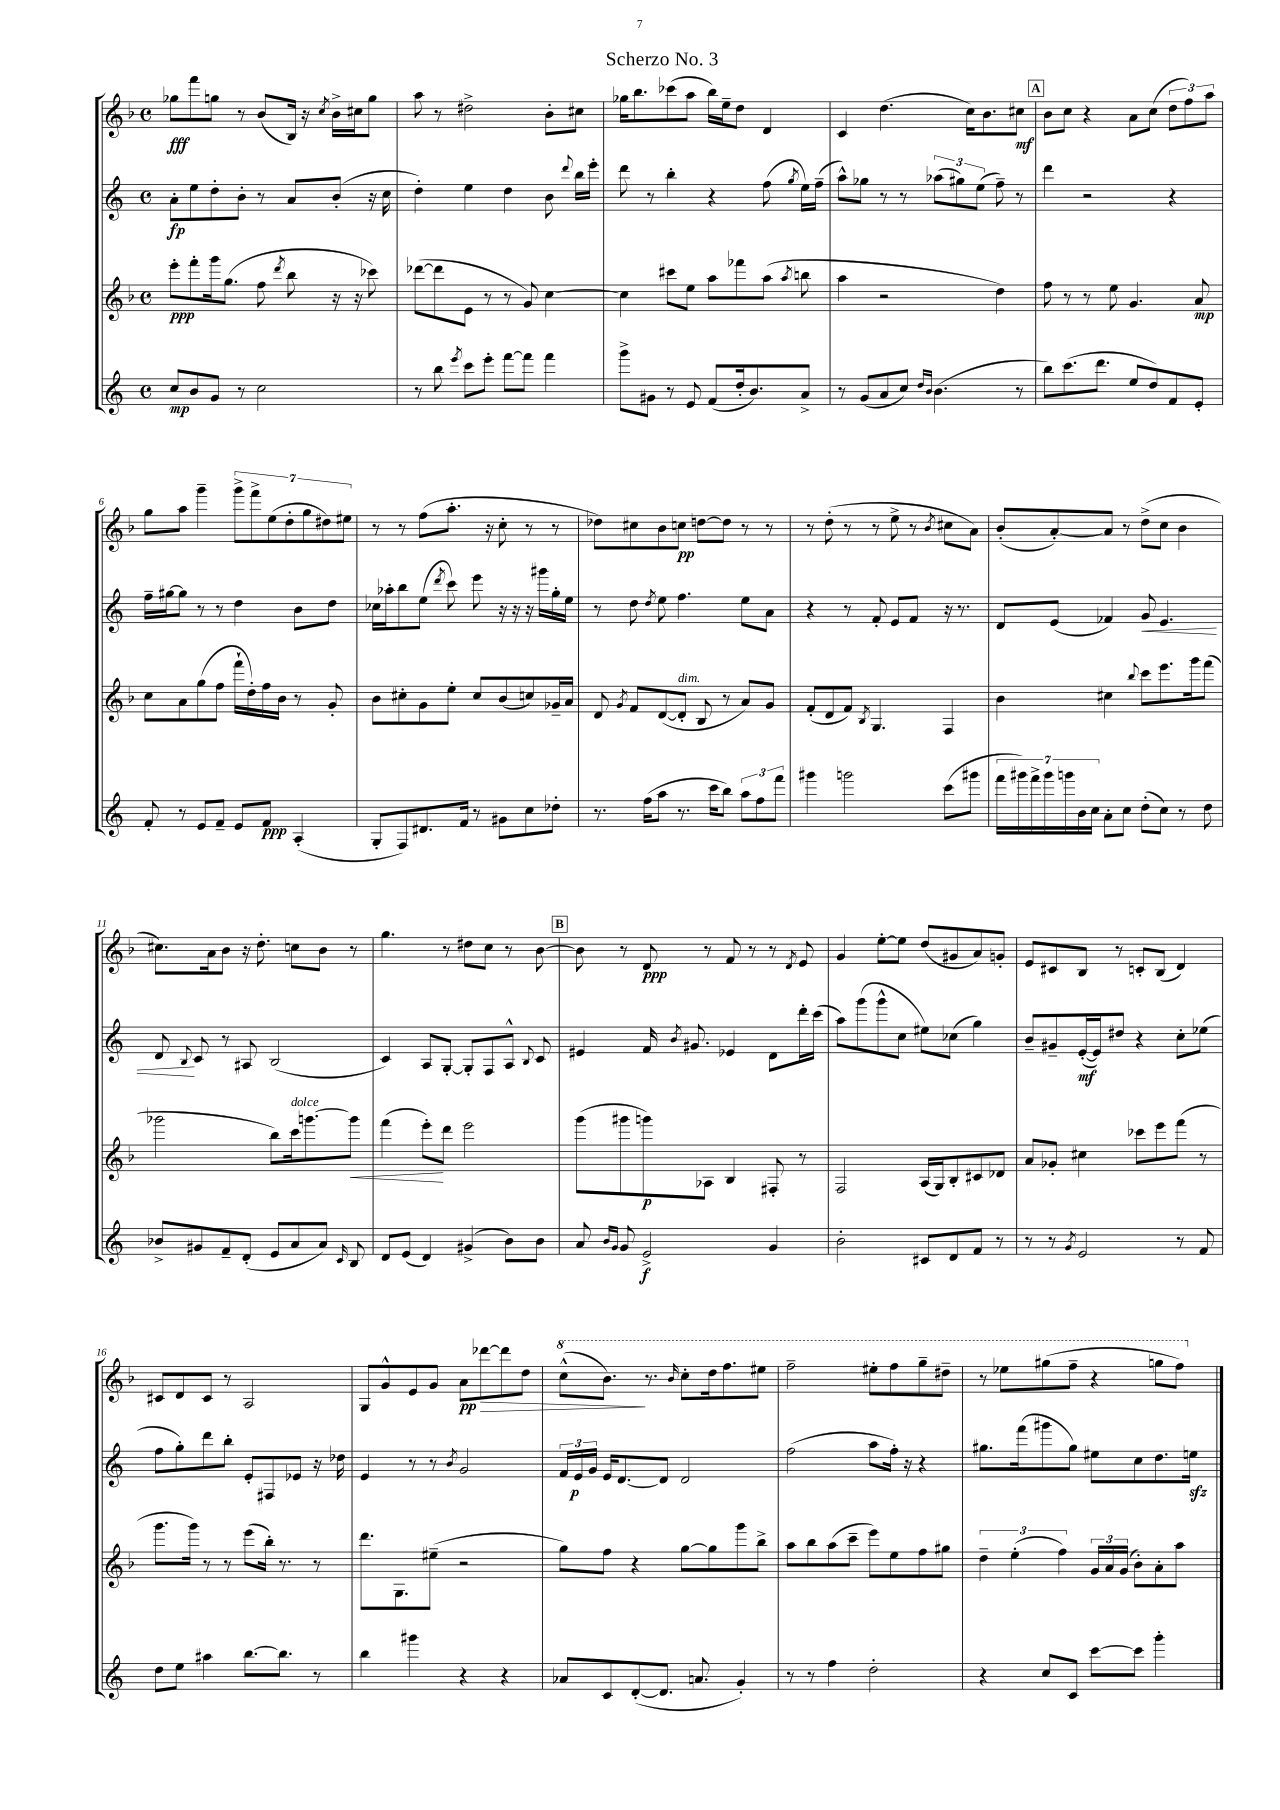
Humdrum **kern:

**kern	**dynam	**kern	**dynam	**kern	**dynam	**kern	**dynam
*part4	*part4	*part3	*part3	*part2	*part2	*part1	*part1
*staff4	*staff4	*staff3	*staff3	*staff2	*staff2	*staff1	*staff1
*clefG2	*	*clefG2	*	*clefG2	*	*clefG2	*
*k[]	*	*k[b-]	*	*k[]	*	*k[b-]	*
*M4/4	*	*M4/4	*	*M4/4	*	*M4/4	*
*met(c)	*	*met(c)	*	*met(c)	*	*met(c)	*
=1	=1	=1	=1	=1	=1	=1	=1
8cc/L	mp	8eee'\L	ppp	8a'\L	fp	8gg-X\L	fff
8b/	.	8fff'\	.	8ee\	.	8fff\	.
8g/J	.	16ggg\k	.	8dd'\	.	8ggn\J	.
.	.	(8.gg\J	.	.	.	.	.
8r	.	.	.	8b'\J	.	8r	.
2cc\	.	8ff\	.	8r	.	(8b-/L	.
.	.	8qddd/	.	.	.	.	.
.	.	8bb-\	.	8a/L	.	16B-/Jk)	.
.	.	.	.	.	.	16r	.
.	.	.	.	.	.	8qcc/	.
.	.	16r	.	(8b'/J	.	16b-^\LL	.
.	.	16r	.	.	.	16cc#X\J	.
.	.	8ccc-X\)	.	16r	.	8gg\J	.
.	.	.	.	16cc\	.	.	.
=2	=2	=2	=2	=2	=2	=2	=2
8r	.	([8ddd-X\L	.	4dd'\)	.	8aa\	.
8bb\	.	8ddd-\]	.	.	.	8r	.
8qeee/	.	.	.	.	.	.	.
8ccc\L	.	8e\J	.	4ee\	.	2dd#X^\	.
8eee'\J	.	8r	.	.	.	.	.
[8fff\L	.	8r	.	4dd\	.	.	.
8fff\J]	.	8g/)	.	.	.	.	.
4fff\	.	[4cc\	.	8b\	.	8b-'\L	.
.	.	.	.	8qqddd/	.	.	.
.	.	.	.	16bb\LL	.	8cc#X\J	.
.	.	.	.	16eee'\JJ	.	.	.
=3	=3	=3	=3	=3	=3	=3	=3
8ggg^\L	.	4cc\]	.	8ddd\	.	16gg-X\KL	.
.	.	.	.	.	.	8.bb-\	.
8g#X\J	.	.	.	8r	.	.	.
8r	.	8ccc#X\L	.	4bb'\	.	(8ccc-X\	.
8e/	.	8ee\J	.	.	.	8aa\J	.
(8f/L	.	8aa\L	.	4r	.	16bb-\LL)	.
.	.	.	.	.	.	16ee~\J	.
16dd'/k	.	8fff-X\	.	.	.	8dd\J	.
8.b/)	.	.	.	.	.	.	.
.	.	(8aa\J	.	(8ff\	.	4d/	.
.	.	8qaa/	.	8qgg/	.	.	.
8a^/J	.	8bbn\	.	16ee\LL)	.	.	.
.	.	.	.	(16ff~\JJ	.	.	.
=4	=4	=4	=4	=4	=4	=4	=4
8r	.	4aa\	.	8aa^^\L)	.	4c/	.
(8g/L	.	.	.	8gg-X\J	.	.	.
8a/	.	2r	.	8r	.	(4.dd\	.
8cc/J)	.	.	.	8r	.	.	.
16qqdd/LL	.	.	.	.	.	.	.
16qqb/JJ	.	.	.	.	.	.	.
(4.b\	.	.	.	(12aa-X\L	.	.	.
.	.	.	.	12gg#X\)	.	.	.
.	.	.	.	.	.	16cc\KL)	.
.	.	.	.	(12ee\J	.	.	.
.	.	.	.	.	.	8.b-\	.
.	.	4dd\)	.	8ff~\)	.	.	.
8r	.	.	.	8r	.	8cc#X\J	mf
!!LO:REH:place=s1:t=A
=5	=5	=5	=5	=5	=5	=5	=5
8bb\L)	.	8ff\	.	4ddd\	.	8b-\L	.
(8.ccc\	.	8r	.	.	.	8cc\J	.
.	.	8r	.	2r	.	4r	.
8.ddd\J	.	.	.	.	.	.	.
.	.	8ee\	.	.	.	.	.
8ee/L	.	4.g/	.	.	.	8a\L	.
8dd/)	.	.	.	.	.	(8cc\J	.
8f/	.	.	.	4r	.	12dd\L	.
.	.	.	.	.	.	12ff\)	.
8e'/J	.	8a/	mp	.	.	.	.
.	.	.	.	.	.	12aa\J	.
!!LO:LB:g=z
=6	=6	=6	=6	=6	=6	=6	=6
8f'/	.	8cc\L	.	16ff~\LL	.	8gg\L	.
.	.	.	.	[16gg#X\J	.	.	.
8r	.	8a\	.	8gg#\J]	.	8aa\J	.
8e/L	.	(8gg\	.	8r	.	4ggg~\	.
8f~/J	.	8ff\J	.	8r	.	.	.
8e/L	.	16fff`\LL	.	4dd\	.	14ggg^\L	.
.	.	16dd'\)	.	.	.	.	.
.	.	.	.	.	.	14fff^\	.
8f/J	ppp	16ff\	.	.	.	.	.
.	.	.	.	.	.	(14ee\	.
.	.	16b-\JJ	.	.	.	.	.
.	.	.	.	.	.	14dd'\	.
(4A'/	.	8r	.	8b\L	.	.	.
.	.	.	.	.	.	14gg\	.
.	.	.	.	.	.	14dd#X\)	.
.	.	8g'/	.	8dd\J	.	.	.
.	.	.	.	.	.	14ee#X\J	.
=7	=7	=7	=7	=7	=7	=7	=7
8G'/L	.	8b-\L	.	16cc-X\LL	.	8r	.
.	.	.	.	16aa-X'\J	.	.	.
8F/)	.	8cc#X'\	.	8bb\	.	8r	.
8.d#X/	.	8g\	.	(8ee\J	.	(8ff\L	.
.	.	.	.	8qddd/	.	.	.
.	.	8ee'\J	.	8ccc\)	.	8.aa'\J	.
16f/Jk	.	.	.	.	.	.	.
8r	.	8cc#/L	.	8eee\	.	.	.
.	.	.	.	.	.	16r	.
8g#X\L	.	(8b-/	.	16r	.	8cc'\	.
.	.	.	.	16r	.	.	.
8cc\	.	8ccn/)	.	16r	.	8r	.
.	.	.	.	16ggg#X\LL	.	.	.
8dd-X'\J	.	16g-X~/L	.	16gg'\	.	8r	.
.	.	16a/JJ	.	16ee\JJ	.	.	.
=8	=8	=8	=8	=8	=8	=8	=8
8.r	.	8d/	.	8r	.	8dd-X\L)	.
.	.	8qg/	.	.	.	.	.
.	.	8f/L	.	8dd\	.	8cc#X\	.
(16ff\KL	.	.	.	.	.	.	.
.	.	.	.	8qdd/	.	.	.
8aa\J	.	([8d/	.	8ee\	.	8b-\	.
!	!	!LO:TX:a:i:t=dim.	!	!	!	!	!
8.r	.	8d'/J]	.	4.ff\	.	8ccn\J	pp
.	.	8B-/	.	.	.	[8ddn\L	.
16ccc\KL	.	.	.	.	.	.	.
8bb\J)	.	8r	.	.	.	8dd\J]	.
12aa\L	.	8a/L)	.	8ee\L	.	8r	.
12ff\	.	.	.	.	.	.	.
.	.	8g/J	.	8a\J	.	8r	.
12fff\J	.	.	.	.	.	.	.
=9	=9	=9	=9	=9	=9	=9	=9
4ggg#X\	.	(8f'/L	.	4r	.	8r	.
.	.	8d/	.	.	.	(8dd'\	.
2gggn\	.	8f/J)	.	8r	.	8r	.
.	.	8qB-/	.	.	.	.	.
.	.	4.G/	.	8f'/	.	8r	.
.	.	.	.	8e/L	.	8ee^\	.
.	.	.	.	8f/J	.	8r	.
.	.	.	.	.	.	8qb-/	.
(8ccc\L	.	4F/	.	16r	.	8cc#X\L	.
.	.	.	.	8.r	.	.	.
8ggg#X\J	.	.	.	.	.	8a\J)	.
=10	=10	=10	=10	=10	=10	=10	=10
28fff\LL	.	4b-\	.	8d/L	.	(8b-'/L	.
28ggg#X\)	.	.	.	.	.	.	.
28fff^\	.	.	.	.	.	.	.
28ggg#\	.	.	.	.	.	.	.
.	.	.	.	(8e/J	.	[8a'/)	.
28gggn\	.	.	.	.	.	.	.
28b\	.	.	.	.	.	.	.
28cc\JJ	.	.	.	.	.	.	.
8a'\L	.	4cc#X\	.	4f-X/)	.	8a/J]	.
8cc\J	.	.	.	.	.	8r	.
.	.	8qqbb-/	.	.	.	.	.
!	!	!	!	!	!LO:HP:b	!	!
(8dd'\L	.	8ccc\L	.	8g/	<	(8dd^\L	.
8cc\J)	.	8.eee\	.	4.e/	.	8cc\J	.
8r	.	.	.	.	.	4b-\	.
.	.	16ggg\k	.	.	.	.	.
8dd\	.	(8fff\J	.	.	.	.	.
!!LO:LB:g=z
=11	=11	=11	=11	=11	=11	=11	=11
8b-X^/L	.	2ggg-X\	.	8d/	.	8.cc#X\L)	.
.	.	.	.	8qqB/	.	.	.
8g#X/	.	.	.	8c/	[	.	.
.	.	.	.	.	.	16a\k	.
8f~/	.	.	.	8r	.	8b-\J	.
(8d'/J	.	.	.	8A#X/	.	16r	.
.	.	.	.	.	.	8.dd'\	.
8e/L	.	8bb-\L)	.	(2B/	.	.	.
!	!	!LO:TX:a:i:t=dolce	!	!	!	!	!
8a/	.	16ccc\k	.	.	.	8ccn\L	.
.	.	[8.gggn\	.	.	.	.	.
8a/J)	.	.	.	.	.	8b-\J	.
16qqc/	.	.	.	.	.	.	.
!	!	!	!LO:HP:b	!	!	!	!
8B/	.	8ggg\J]	<	.	.	8r	.
=12	=12	=12	=12	=12	=12	=12	=12
8d/L	.	(4fff\	.	4c/)	.	4.gg\	.
(8e/J	.	.	.	.	.	.	.
4d/)	.	8eee'\L)	.	8A/L	.	.	.
.	.	8ddd\J	[	[8G'/J	.	8r	.
(4g#X^/	.	2eee\	.	8G'/L]	.	8dd#X\L	.
.	.	.	.	8F/	.	8cc\J	.
8b\L)	.	.	.	8A^^/J	.	8r	.
.	.	.	.	8qqB/	.	.	.
8b\J	.	.	.	8c/	.	[8b-\	.
!!LO:REH:place=s1:t=B
=13	=13	=13	=13	=13	=13	=13	=13
8a/	.	(8ggg\L	.	4e#X/	.	8b-\]	.
16qqb/LL	.	.	.	.	.	.	.
16qqg/JJ	.	.	.	.	.	.	.
8g/	.	8ggg#X\	.	.	.	8r	.
2e^/	f	8gggn\)	p	16f/	.	8d/	ppp
.	.	.	.	8qb/	.	.	.
.	.	.	.	8.g#X/	.	.	.
.	.	8A-X\J	.	.	.	8r	.
.	.	4B-/	.	4e-X/	.	8f/	.
.	.	.	.	.	.	8r	.
4g/	.	8F#X'/	.	8d\L	.	8r	.
.	.	.	.	.	.	8qd/	.
.	.	8r	.	16ddd'\L	.	8e/	.
.	.	.	.	(16ccc\JJ	.	.	.
=14	=14	=14	=14	=14	=14	=14	=14
2b'\	.	2F/	.	8aa\L)	.	4g/	.
.	.	.	.	(8ggg\	.	.	.
.	.	.	.	8ggg^^\	.	[8ee'\L	.
.	.	.	.	8cc\J	.	8ee\J]	.
8c#X/L	.	(16A/LL	.	8ee#X\L)	.	(8dd/L	.
.	.	16G/J)	.	.	.	.	.
8d/	.	8B-'/	.	(8cc-X\J	.	8g#X/	.
8f/J	.	8c#X/	.	4gg\)	.	8a/)	.
8r	.	8d-X/J	.	.	.	8gn'/J	.
=15	=15	=15	=15	=15	=15	=15	=15
8r	.	8a/L	.	8b~/L	.	8e/L	.
8r	.	8g-X'/J	.	8g#X~/	.	8c#X/	.
8qg/	.	.	.	.	.	.	.
2e/	.	4cc#X\	.	([16e'/L	mf	8B-/J	.
.	.	.	.	16e/J])	.	.	.
.	.	.	.	8dd#X/J	.	8r	.
.	.	8ccc-X\L	.	4r	.	8cn'/L	.
.	.	8eee\	.	.	.	(8B-/J	.
8r	.	(8fff\J	.	8cc'\L	.	4d/)	.
8f/	.	8r	.	(8ee-X\J	.	.	.
!!LO:LB:g=z
=16	=16	=16	=16	=16	=16	=16	=16
8dd\L	.	8.ggg\L	.	8ff\L	.	8c#X/L	.
8ee\J	.	.	.	8gg'\)	.	8d/	.
.	.	16ggg\Jk)	.	.	.	.	.
4aa#X\	.	8r	.	8ddd\	.	8c#/J	.
.	.	8r	.	8bb'\J	.	8r	.
[8.bb\L	.	(8eee\L	.	8e'/L	.	2A/	.
.	.	16bb-'\Jk)	.	8F#X/	.	.	.
8.bb\J]	.	8.r	.	.	.	.	.
.	.	.	.	8e-X/J	.	.	.
8r	.	8r	.	16r	.	.	.
.	.	.	.	16dd-X\	.	.	.
=17	=17	=17	=17	=17	=17	=17	=17
4bb\	.	8.ddd\L	.	4e/	.	8G/L	.
.	.	.	.	.	.	8g^^/	.
.	.	8.G\	.	.	.	.	.
4ggg#X\	.	.	.	8r	.	8e/	.
.	.	(8ee#X~\J	.	8r	.	8g/J	.
.	.	.	.	8qb/	.	.	.
4r	.	2r	.	2g/	.	8a\L	pp
!	!	!	!	!	!	!	!LO:HP:b
.	.	.	.	.	.	[8ddd-X\	>
4r	.	.	.	.	.	8ddd-\]	.
.	.	.	.	.	.	8dd\J	.
=18	=18	=18	=18	=18	=18	=18	=18
*	*	*	*	*	*	*8va	*
8a-X/L	.	8gg\L)	.	24f/LL	.	(8ccc^^\L	.
.	.	.	.	24e/	p	.	.
.	.	.	.	24g/JJ	.	.	.
8c/	.	8ff\J	.	16e/KL	.	8.bb-\J)	.
.	.	.	.	[8.d/	.	.	.
([8d'/	.	4r	.	.	.	.	.
.	.	.	.	.	.	8.r	]
8.d/J]	.	.	.	8d/J]	.	.	.
.	.	.	.	.	.	16qqbb-/	.
.	.	[8gg\L	.	2d/	.	8ccc'\L	.
8.an/	.	.	.	.	.	.	.
.	.	8gg\]	.	.	.	16ddd\k	.
.	.	.	.	.	.	8.fff\	.
4g'/)	.	8ggg\	.	.	.	.	.
.	.	8bb-^\J	.	.	.	8eee#X\J	.
=19	=19	=19	=19	=19	=19	=19	=19
8r	.	8aa\L	.	(2ff\	.	2fff~\	.
8r	.	8bb-\	.	.	.	.	.
4ff\	.	(8aa\	.	.	.	.	.
.	.	8ccc~\J	.	.	.	.	.
2dd'\	.	8eee\L)	.	8aa\L	.	8eee#X'\L	.
.	.	8ee\	.	16ff'\Jk)	.	8fff\	.
.	.	.	.	16r	.	.	.
.	.	8ff\	.	4r	.	8ggg~\	.
.	.	8gg#X\J	.	.	.	8ddd#X~\J	.
=20	=20	=20	=20	=20	=20	=20	=20
4r	.	6dd~\	.	8.gg#X\L	.	8r	.
.	.	.	.	.	.	8eee-X\L	.
.	.	(6ee'\	.	.	.	.	.
.	.	.	.	(16fff\k	.	.	.
8cc/L	.	.	.	8ggg#X\	.	(8ggg#X\	.
.	.	6ff\)	.	.	.	.	.
8c/J	.	.	.	8gg#\J)	.	8fff~\J	.
[8ccc\L	.	24g/LL	.	8ee#X\L	.	4r	.
.	.	24a/	.	.	.	.	.
.	.	(24g/JJ	.	.	.	.	.
8ccc\J]	.	8b-'\L)	.	8cc\	.	.	.
4ggg'\	.	8a'\	.	8.dd\	.	8gggn\L	.
.	.	8aa\J	.	.	.	8fff\J)	.
.	.	.	.	16eenzz\Jk	.	.	.
*	*	*	*	*	*	*X8va	*
==	==	==	==	==	==	==	==
*-	*-	*-	*-	*-	*-	*-	*-
